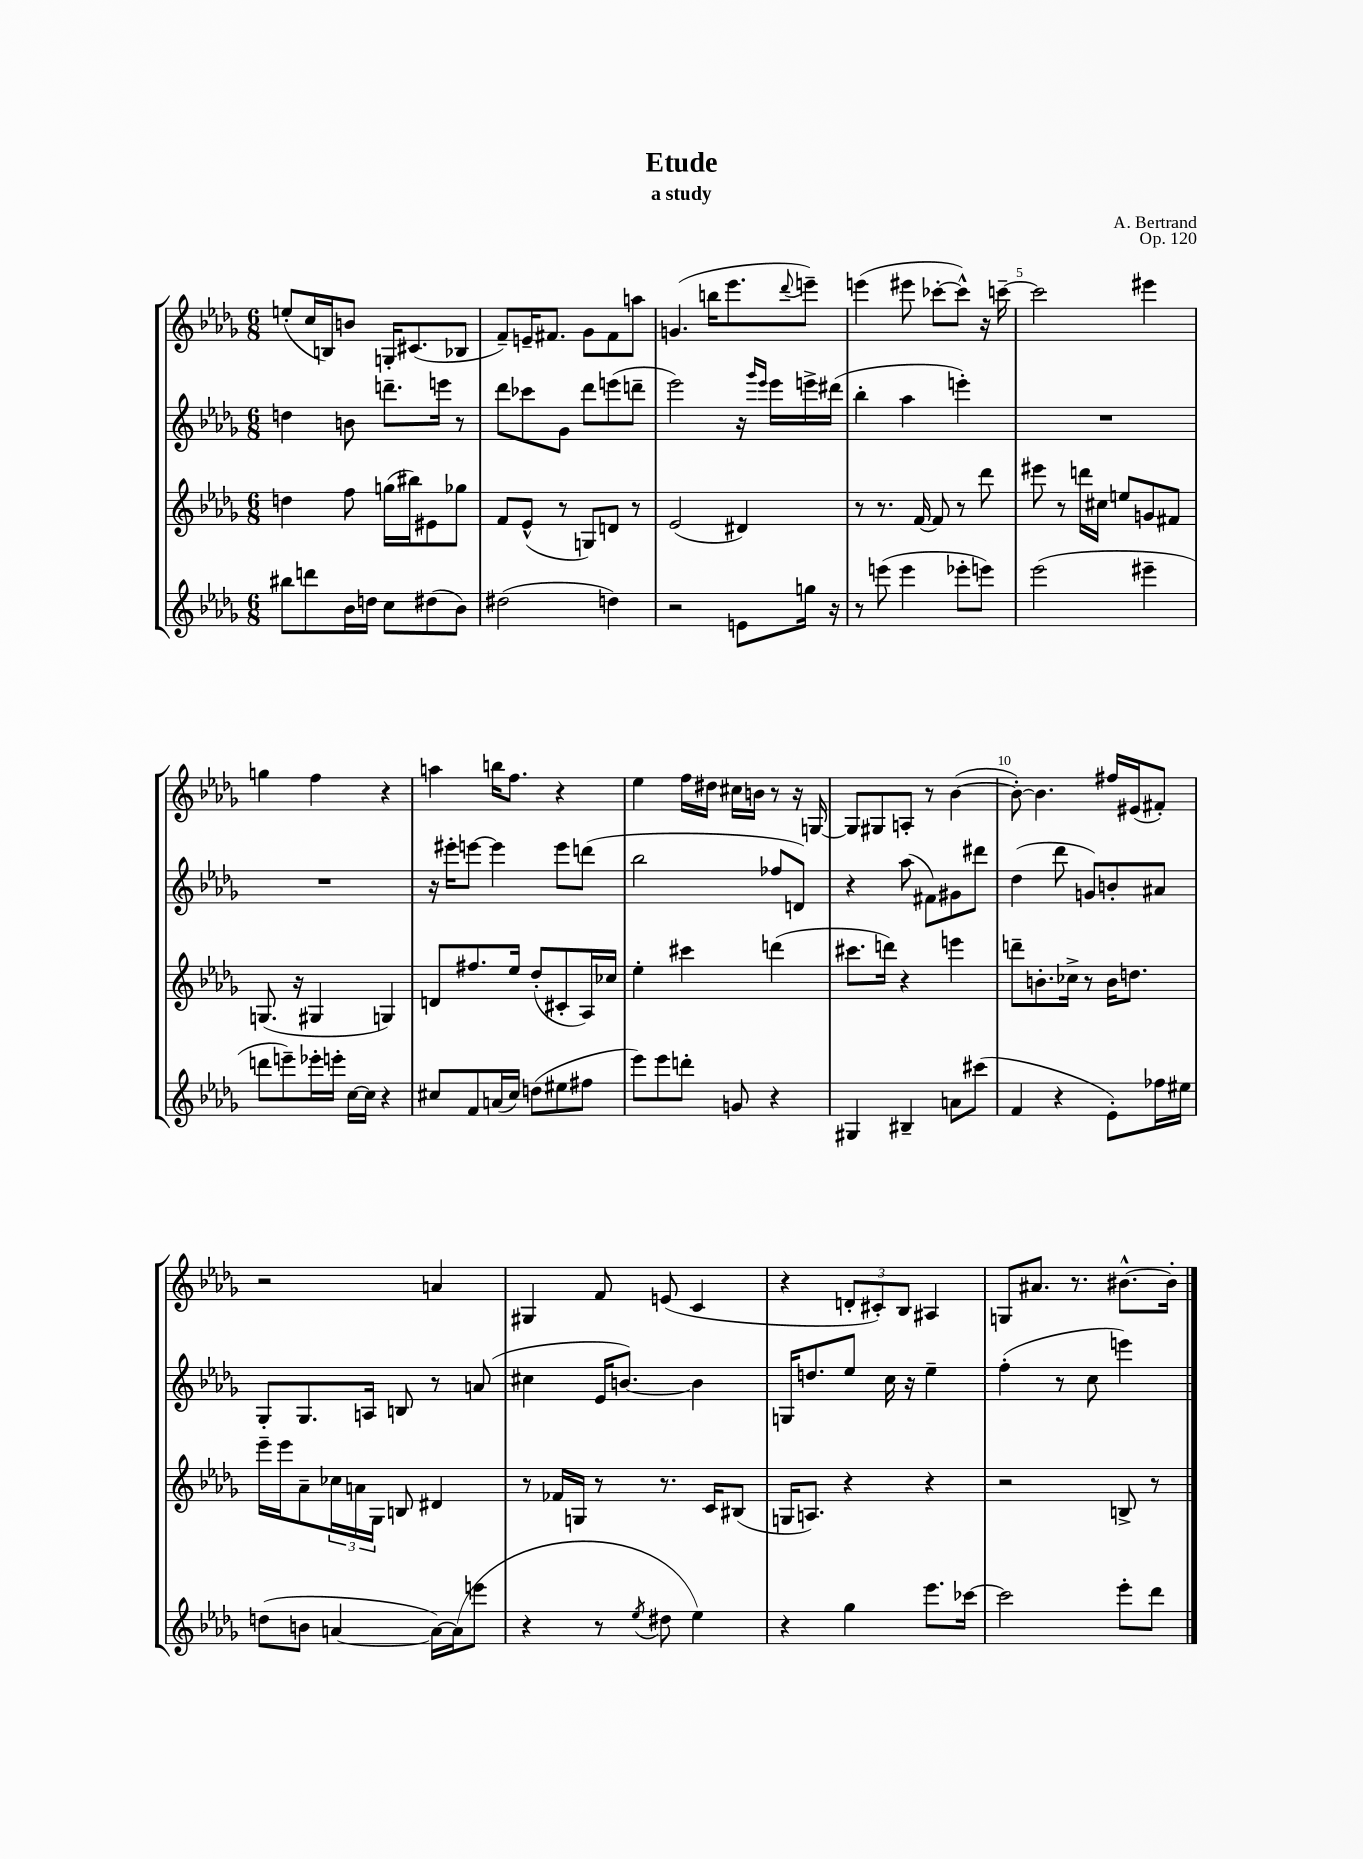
\header { title = "Etude" composer = "A. Bertrand" subtitle = "a study" opus = "Op. 120" }
<<
\new StaffGroup <<
\new Staff = "s0" {
    \clef treble \key des \major \numericTimeSignature \time 6/8
    e''8-.( c''16 b16) b'8 g16-. cis'8.( bes8 |
    f'8--) e'16-- fis'8. ges'8 fis'8 a''8 |
    g'4.( b''16 ees'''8. \appoggiatura { des'''8 } e'''8--) |
    e'''4( eis'''8 ces'''8~-. ces'''8-^) r16 c'''16~-- |
    c'''2 eis'''4 |
    g''4 f''4 r4 |
    a''4 b''16 f''8. r4 |
    ees''4 f''16 dis''16 cis''16 b'16 r8 r16 g16~ |
    g8 gis8 a8-. r8 bes'4~( |
    bes'8~-.) bes'4. fis''16 eis'16( fis'8-.) |
    r2 a'4 |
    gis4 f'8 e'8( c'4 |
    r4 \tuplet 3/2 { d'8-. cis'8-.) bes8 } ais4 |
    g8 ais'8. r8. bis'8.~-^ bis'16-. \bar "|." |
}
\new Staff = "s1" {
    \clef treble \key des \major \numericTimeSignature \time 6/8
    d''4 b'8 d'''8.-- e'''16 r8 |
    des'''8 ces'''8 ges'8 des'''8 e'''8( d'''8-- |
    ees'''2) r16 \grace { ges'''16 ees'''16 } ees'''16 e'''16-> dis'''16( |
    bes''4-. aes''4 e'''4-.) |
    R2. |
    R2. |
    r16 eis'''16-. e'''8~ e'''4 e'''8 d'''8( |
    bes''2 fes''8 d'8) |
    r4 aes''8( fis'8) gis'8 dis'''8 |
    des''4( des'''8 g'8) b'8-. ais'8 |
    ges8-. ges8. a16 b8 r8 a'8( |
    cis''4 ees'16 b'8.~) b'4 |
    g16 d''8. ees''8 c''16 r16 ees''4-- |
    f''4-.( r8 c''8 e'''4) \bar "|." |
}
\new Staff = "s2" {
    \clef treble \key des \major \numericTimeSignature \time 6/8
    d''4 f''8 g''16( bis''16) eis'8 ges''8 |
    f'8 ees'8-^( r8 g8) d'8 r8 |
    ees'2( dis'4) |
    r8 r8. f'16~ f'8 r8 des'''8 |
    eis'''8 r8 d'''16 cis''16 e''8 g'8 fis'8 |
    g8.( r16 gis4 g4) |
    d'8 fis''8. ees''16 des''8-.( cis'8-. aes16) ces''16 |
    ees''4-. cis'''4 d'''4( |
    cis'''8. d'''16) r4 e'''4 |
    d'''8-- b'8.-. ces''16-> r8 b'16 d''8. |
    ees'''16-- ees'''16 aes'8-- \tuplet 3/2 { ces''16 a'16 ges16 } b8 dis'4 |
    r8 fes'16 g16 r8 r8. c'16 bis8( |
    g16 a8.) r4 r4 |
    r2 b8-> r8 \bar "|." |
}
\new Staff = "s3" {
    \clef treble \key des \major \numericTimeSignature \time 6/8
    bis''8 d'''8 bes'16 d''16 c''8 dis''8( bes'8) |
    dis''2( d''4) |
    r2 e'8 g''16 r16 |
    r8 e'''8( e'''4 ees'''8-. e'''8) |
    ees'''2( eis'''4-- |
    d'''8 e'''8--) ees'''16-. e'''16-. c''16~ c''16 r4 |
    cis''8 f'8 a'16( cis''16) d''8( eis''8 fis''8 |
    ees'''8) ees'''8 d'''8-. g'8 r4 |
    gis4 bis4-- a'8 cis'''8( |
    f'4 r4 ees'8-.) fes''16 eis''16 |
    d''8( b'8 a'4~ a'16~) a'16( e'''8 |
    r4 r8 \acciaccatura { ees''8 } dis''8 ees''4) |
    r4 ges''4 ees'''8. ces'''16~ |
    ces'''2 ees'''8-. des'''8 \bar "|." |
}
>>
>>
\layout { \context { \Score \override BarNumber.break-visibility = ##(#f #t #t) barNumberVisibility = #(every-nth-bar-number-visible 5) } }
